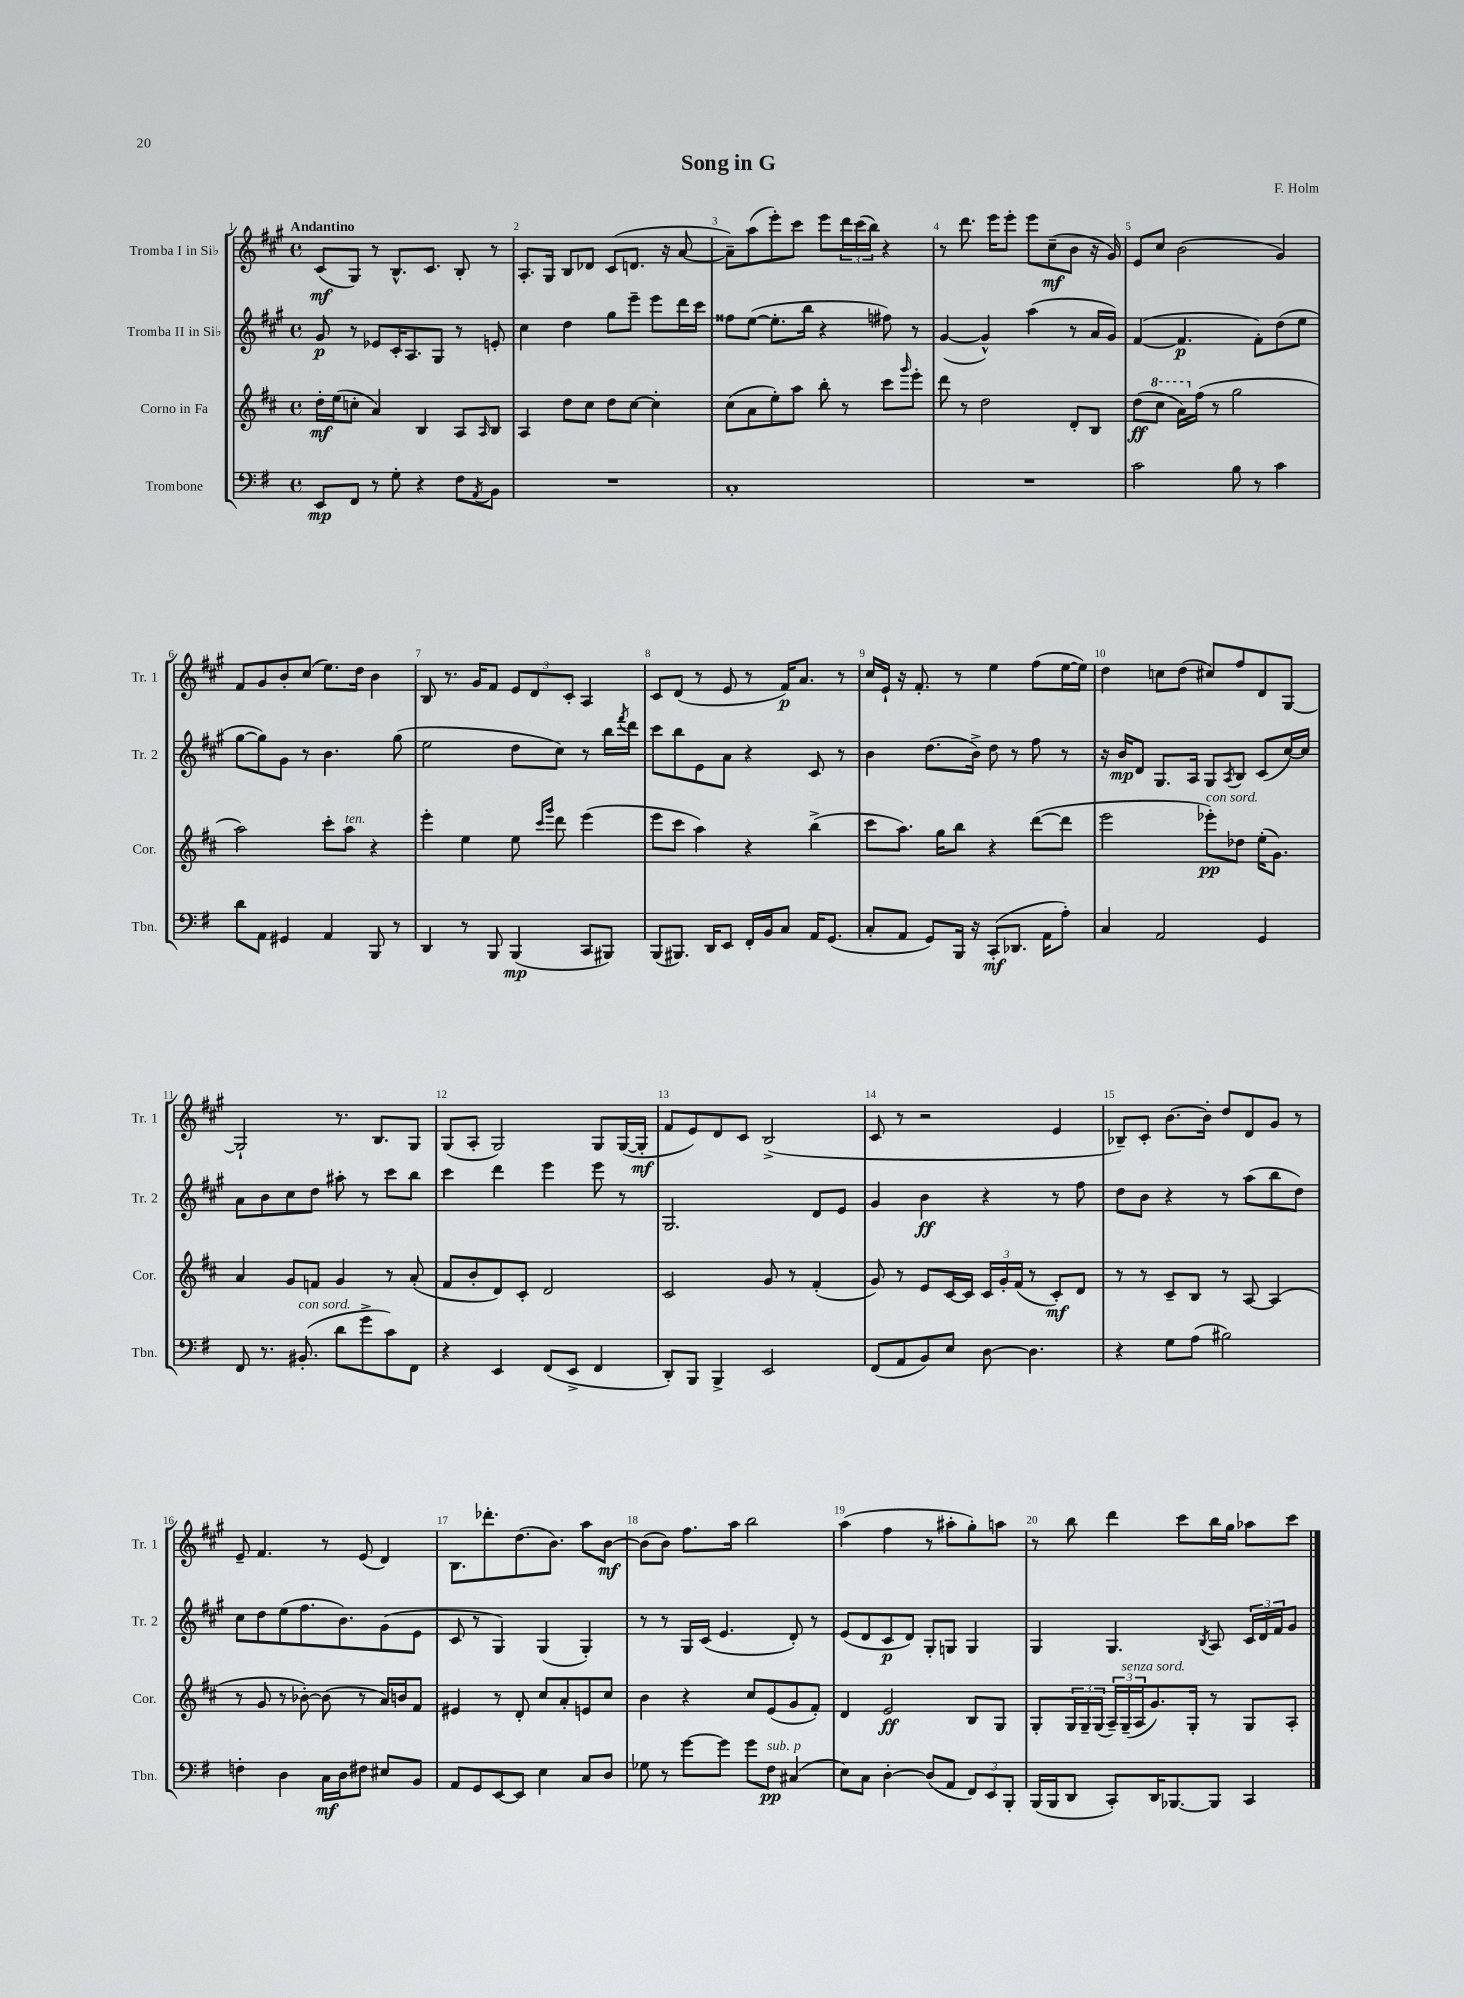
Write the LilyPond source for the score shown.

\header { title = "Song in G" composer = "F. Holm" }
<<
\new StaffGroup <<
\new Staff = "s0" \with { instrumentName = "Tromba I in Sib" shortInstrumentName = "Tr. 1" } {
    \clef treble \key a \major \defaultTimeSignature \time 4/4 \tempo "Andantino"
    cis'8\mf( gis8) r8 b8.-^ cis'8. b8-. r8 |
    a8.-. gis16 b8 des'8 cis'8( d'8. r16 a'8~ |
    a'8--) a''8( e'''8-.) cis'''8 e'''8 \tuplet 3/2 { d'''16 cis'''16( b''16) } r4 |
    r8 d'''8. e'''16 e'''8-. e'''8 cis''8--\mf( b'8 r16 gis'16) |
    e'8 cis''8 b'2( gis'4) |
    fis'8 gis'8 b'8-. cis''8( e''8.) d''16 b'4 |
    b8 r8. gis'16 fis'8 \tuplet 3/2 { e'8 d'8 cis'8-. } a4 |
    cis'8 d'8( r8 e'8 r8 fis'16\p) a'8. r8 |
    cis''16 e'16-! r16 fis'8.-. r8 e''4 fis''8( e''16~ e''16) |
    d''4 c''8 d''8( cis''8) fis''8 d'8 gis8~ |
    gis2-! r8. b8. gis8 |
    gis8( a8-. gis2) gis8 gis16~( gis16-.\mf |
    fis'8 e'8) d'8 cis'8 b2->( |
    cis'8 r8 r2 e'4 |
    bes8--) cis'8-. b'8.~ b'16-. d''8 d'8 gis'8 r8 |
    e'8-- fis'4. r8 e'8( d'4) |
    b8. des'''8.-. d''8.( b'8.) a''8 b'8~\mf |
    b'8( b'8) fis''8. a''16 b''2 |
    a''4( fis''4 r8 ais''8-. gis''8-.) a''8 |
    r8 b''8 d'''4 cis'''8 b''16 gis''16 aes''8 cis'''8 \bar "|." |
}
\new Staff = "s1" \with { instrumentName = "Tromba II in Sib" shortInstrumentName = "Tr. 2" } {
    \clef treble \key a \major \defaultTimeSignature \time 4/4
    gis'8\p r8 ees'8 cis'16-. a8. gis8 r8 e'8-. |
    cis''4 d''4 gis''8 e'''8-- e'''8 d'''16 cis'''16 |
    fisis''8 e''8~( e''8.-. b''16 r4 fis''8) r8 |
    gis'4~( gis'4-^) a''4( r8 a'16 gis'16) |
    fis'4~( fis'4.\p fis'8-.) d''8( e''8 |
    gis''8~ gis''8) gis'8 r8 b'4. gis''8( |
    e''2 d''8 cis''8) r8 b''16 \acciaccatura { fis'''8 } d'''16 |
    cis'''8 b''8 e'8 a'8 r4 cis'8 r8 |
    b'4 d''8.( b'16->) d''8 r8 fis''8 r8 |
    r16 b'16\mp d'8 gis8. a16 gis8 \acciaccatura { a8 } b8 cis'8( cis''16~) cis''16 |
    a'8 b'8 cis''8 d''8 ais''8-. r8 cis'''8 b''8 |
    cis'''4 d'''4 e'''4 e'''8 r8 |
    gis2. d'8 e'8 |
    gis'4 b'4\ff r4 r8 fis''8 |
    d''8 b'8 r4 r8 a''8( b''8 d''8) |
    cis''8 d''8 e''8( fis''8. b'8.) gis'8( e'8 |
    cis'8 r8 gis4) gis4( gis4-.) |
    r8 r8 gis16 cis'16( e'4. d'8-.) r8 |
    e'8( d'8 cis'8\p d'8) gis8-. g8 g4 |
    gis4 gis4. \acciaccatura { b8 } a8 \tuplet 3/2 { cis'16 d'16 fis'16 } gis'8 \bar "|." |
}
\new Staff = "s2" \with { instrumentName = "Corno in Fa" shortInstrumentName = "Cor." } {
    \clef treble \key d \major \defaultTimeSignature \time 4/4
    d''16-.\mf e''16( c''8-. a'4) b4 a8 \grace { a16 } b8 |
    a4 d''8 cis''8 d''8 cis''8~ cis''4-. |
    cis''8( a'8 e''8-.) a''8 b''8-. r8 cis'''8 \grace { g'''16 } e'''8-. |
    d'''8 r8 d''2 d'8-. b8 |
    d''8\ff( \ottava #1 cis'''8 a''16) \ottava #0 fis''16( r8 g''2 |
    a''2) cis'''8-. a''8^\markup { \italic "ten." } r4 |
    e'''4-. e''4 e''8 \grace { cis'''16 g'''16 } d'''8 e'''4( |
    e'''8 cis'''8 a''4) r4 b''4->( |
    cis'''8 a''8.) g''16 b''8 r4 d'''8~( d'''8 |
    e'''2 ees'''8-.\pp^\markup { \italic "con sord." }) des''8 e''16-.( g'8.) |
    a'4 g'8 f'8 g'4 r8 a'8-.( |
    fis'8 b'8-. d'8) cis'8-. d'2 |
    cis'2 g'8 r8 fis'4-.( |
    g'8) r8 e'8 cis'16~ cis'16 \tuplet 3/2 { cis'16 g'16-. fis'16( } r8 cis'8-.\mf) d'8 |
    r8 r8 cis'8-- b8 r8 a8~ a4( |
    r8 g'8 r8 bes'8~-.) bes'8( r8 a'16) b'16 fis'8 |
    eis'4 r8 d'8-. cis''8 a'8-. e'8 cis''8 |
    b'4 r4 cis''8 e'8( g'8 fis'8-.) |
    d'4 e'2\ff b8 g8 |
    g8-. \tuplet 3/2 { g16 g16-- g16( } \tuplet 3/2 { a16--) g16--^\markup { \italic "senza sord." }( a16 } g'8.) g16-. r8 g8 a8-. \bar "|." |
}
\new Staff = "s3" \with { instrumentName = "Trombone" shortInstrumentName = "Tbn." } {
    \clef bass \key g \major \defaultTimeSignature \time 4/4
    e,8\mp fis,8 r8 g8-. r4 fis8 \acciaccatura { a,8 } b,8 |
    R1 |
    c1-. |
    R1 |
    c'2 b8 r8 c'4 |
    d'8 a,8 gis,4 a,4 b,,8 r8 |
    d,4 r8 b,,8 b,,4\mp( c,8 bis,,8) |
    b,,8( bis,,8.) d,16 e,8 fis,16-. b,16 c8 a,16 g,8.( |
    c8-. a,8 g,8) b,,16 r16 c,8-.\mf( des,8. a,16 a8-.) |
    c4 a,2 g,4 |
    fis,8 r8. bis,8.-.^\markup { \italic "con sord." }( d'8 g'8-> c'8) fis,8 |
    r4 e,4 fis,8( e,8-> fis,4 |
    d,8-.) b,,8 b,,4-> e,2 |
    fis,8( a,8 b,8) e8 d8~ d4. |
    r4 g8 a8( bis2) |
    f4-. d4 c16\mf d16 fis8 eis8 b,8 |
    a,8 g,8 e,8~ e,8 e4 c8 d8 |
    ges8 r8 g'8~ g'8 g'8 fis8\pp^\markup { \italic "sub. p" } cis4( |
    e8) c8 d4~-. d8( a,8 \tuplet 3/2 { fis,8) e,8 b,,8-. } |
    b,,16( b,,16 d,8 c,8-.) d,16 bes,,8.~ bes,,8 c,4 \bar "|." |
}
>>
>>
\layout { \context { \Score \override BarNumber.break-visibility = ##(#f #t #t) barNumberVisibility = #all-bar-numbers-visible } }
